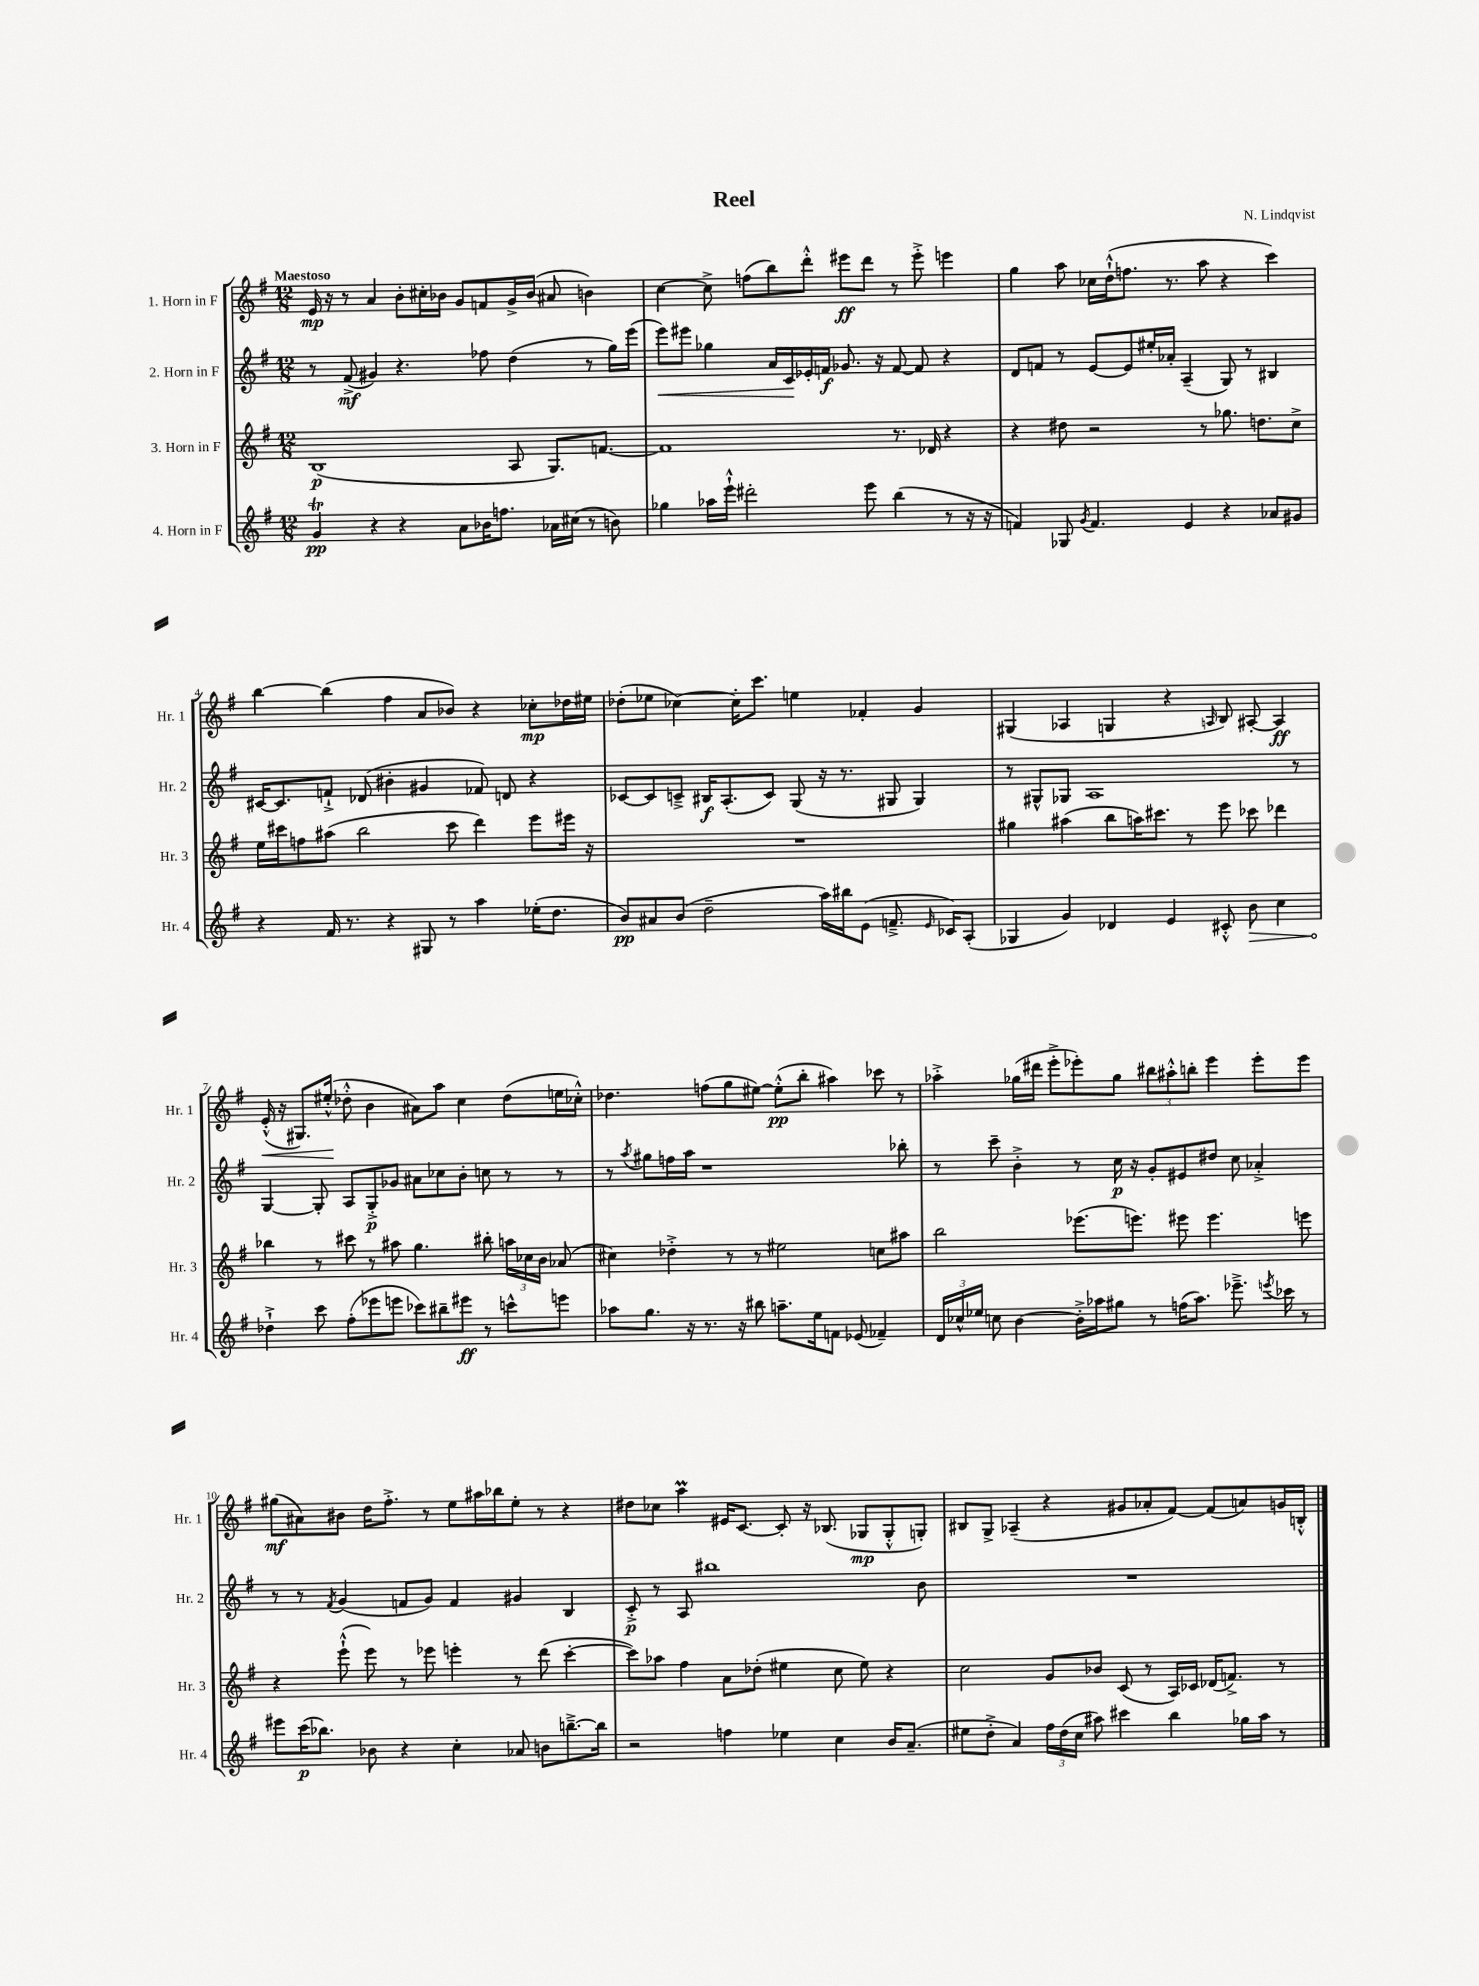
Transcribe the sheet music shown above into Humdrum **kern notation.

**kern	**dynam	**kern	**dynam	**kern	**dynam	**kern	**dynam
*part4	*part4	*part3	*part3	*part2	*part2	*part1	*part1
*staff4	*staff4	*staff3	*staff3	*staff2	*staff2	*staff1	*staff1
*I"4. Horn in F	*	*I"3. Horn in F	*	*I"2. Horn in F	*	*I"1. Horn in F	*
*I'Hr. 4	*	*I'Hr. 3	*	*I'Hr. 2	*	*I'Hr. 1	*
*clefG2	*	*clefG2	*	*clefG2	*	*clefG2	*
*k[f#]	*	*k[f#]	*	*k[f#]	*	*k[f#]	*
*M12/8	*	*M12/8	*	*M12/8	*	*M12/8	*
=1	=1	=1	=1	=1	=1	=1	=1
!	!	!	!	!	!	!LO:TX:a:B:t=Maestoso	!
4gT/	pp	(1B	p	8r	.	16e/	mp
.	.	.	.	.	.	16r	.
.	.	.	.	(8f#^/	mf	8r	.
4r	.	.	.	4g#X/)	.	4a/	.
4r	.	.	.	4.r	.	8b'\L	.
.	.	.	.	.	.	16cc#X'\L	.
.	.	.	.	.	.	16b-X\JJ	.
8a\L	.	.	.	.	.	8g/L	.
16b-X\K	.	.	.	8ff-X\	.	8fn/	.
8.ffn\J	.	.	.	.	.	.	.
.	.	8A/	.	(4dd\	.	16g^/L	.
.	.	.	.	.	.	(16b-/JJ	.
16a-X\LL	.	8.G/L)	.	.	.	8a#X/	.
(16cc#X\JJ	.	.	.	.	.	.	.
8r	.	.	.	8r	.	4bn\)	.
.	.	[8.fn/J	.	.	.	.	.
8bn\)	.	.	.	16gg\LL)	.	.	.
.	.	.	.	(16eee\JJ	.	.	.
=2	=2	=2	=2	=2	=2	=2	=2
!	!	!	!	!	!LO:HP:b	!	!
4gg-X\	.	1f]	.	8eee\L)	<	[4cc\	.
.	.	.	.	8eee#X\J	.	.	.
16aa-X\LL	.	.	.	4gg-X\	.	8cc^\]	.
16eee`^^\JJ	.	.	.	.	.	.	.
2ddd#X'\	.	.	.	.	.	(8ffn\L	.
.	.	.	.	16a/LL	.	8bb\)	.
.	.	.	.	16c/	.	.	.
.	.	.	.	16e-X'/	[	8ddd'^^\J	.
.	.	.	.	16fn/JJ	f	.	.
.	.	.	.	8.g-X/	.	8eee#X\L	ff
8eee\	.	.	.	.	.	8ddd\J	.
.	.	.	.	16r	.	.	.
(4bb\	.	8.r	.	[8f/	.	8r	.
.	.	.	.	8f/]	.	8eee#'^\	.
.	.	16d-X/	.	.	.	.	.
8r	.	4r	.	4r	.	4eeen\	.
16r	.	.	.	.	.	.	.
16r	.	.	.	.	.	.	.
=3	=3	=3	=3	=3	=3	=3	=3
4fn/)	.	4r	.	8d/L	.	4gg\	.
.	.	.	.	8fn/J	.	.	.
8G-X/	.	8dd#X\	.	8r	.	8aa\	.
8qg/	.	.	.	.	.	.	.
4.f/	.	2r	.	[8e/L	.	16cc-X\LL	.
.	.	.	.	.	.	(16dd`^^\J	.
.	.	.	.	8e/]	.	8.ffn\J	.
.	.	.	.	16ee#X'/L	.	.	.
.	.	.	.	16a-X'/JJ	.	8.r	.
4e/	.	.	.	(4A~/	.	.	.
.	.	8r	.	.	.	8aa\	.
4r	.	8.gg-X\	.	8G/)	.	4r	.
.	.	.	.	8r	.	.	.
.	.	8.ddn\L	.	.	.	.	.
8a-X/L	.	.	.	4B#X/	.	4ccc\)	.
8g#X/J	.	8cc^\J	.	.	.	.	.
!!LO:LB:g=z
=4	=4	=4	=4	=4	=4	=4	=4
4r	.	16ee\LL	.	[16c#X/KL	.	[4bb\	.
.	.	16ccc#X\J	.	8.c#/]	.	.	.
.	.	8ffn\	.	.	.	.	.
16f#/	.	(8aa#X\J	.	8fn`^/J	.	(4bb\]	.
8.r	.	.	.	.	.	.	.
.	.	2bb\	.	(8d-X/	.	.	.
4r	.	.	.	4b#X'\	.	4ff#\	.
8G#X/	.	.	.	4g#X/	.	8a/L	.
8r	.	8ccc#\	.	.	.	8b-X/J)	.
4aa\	.	4ddd\)	.	8f-X/)	.	4r	.
.	.	.	.	8dn/	.	.	.
(16ee-X'\KL	.	8eee\L	.	4r	.	8cc-X'\L	mp
8.dd\J	.	.	.	.	.	.	.
.	.	16eee#X\Jk	.	.	.	16dd-X\L	.
.	.	16r	.	.	.	16ee#X\JJ	.
=5	=5	=5	=5	=5	=5	=5	=5
8b/L)	pp	1.r	.	[8c-X/L	.	(8dd-X'\L	.
8a#X/	.	.	.	8c-/]	.	8ee-X\J	.
(8b/J	.	.	.	8cn~^/J	.	[4cc-X\)	.
2dd~\	.	.	.	16B#X/KL	f	.	.
.	.	.	.	(8.A'/	.	.	.
.	.	.	.	.	.	16cc-'\KL]	.
.	.	.	.	.	.	8.ccc\J	.
.	.	.	.	8c/J)	.	.	.
.	.	.	.	(8G/	.	4een\	.
16aa\LL)	.	.	.	16r	.	.	.
16bb#X\J	.	.	.	8.r	.	.	.
(8e\J	.	.	.	.	.	4f-X'/	.
8.fn~^/	.	.	.	8G#X/	.	.	.
.	.	.	.	4G#/)	.	4g/	.
16qqe/	.	.	.	.	.	.	.
16c-X/KL)	.	.	.	.	.	.	.
(8A'/J	.	.	.	.	.	.	.
=6	=6	=6	=6	=6	=6	=6	=6
4G-X/	.	4gg#X\	.	8r	.	(4G#X/	.
.	.	.	.	8G#X^^/L	.	.	.
4g/)	.	(4aa#X\	.	8G-X/J	.	4A-X/	.
.	.	.	.	1A	.	.	.
4d-X/	.	8bb\L	.	.	.	4Gn/	.
.	.	16aan\K)	.	.	.	.	.
.	.	8.ccc#X\J	.	.	.	.	.
4e/	.	.	.	.	.	4r	.
.	.	8r	.	.	.	.	.
.	.	.	.	.	.	16qqAn/	.
8c#X'^^/	.	8eee\	.	.	.	8B/)	.
!	!LO:HP:b	!	!	!	!	!	!
8b\	>	8ccc-X\	.	.	.	[8A#X'/	.
4cc\	.	4ddd-X\	.	.	.	4A#/]	ff
.	.	.	.	8r	.	.	.
!!LO:LB:g=z
=7	=7	=7	=7	=7	=7	=7	=7
!	!	!	!	!	!	!	!LO:HP:b
4dd-X`^\	.	4bb-X\	.	[4G/	.	(16e'^^/	<
.	.	.	.	.	.	16r	.
.	.	.	.	.	.	8.G#X/L)	.
8ccc\	]	8r	.	8G'/]	.	.	.
.	.	.	.	.	.	(16ee#X'^^/Jk	.
(8ff#'\L	.	8ccc#X\	.	8A/L	.	8dd-X'^^\	[
8eee-X\	.	8r	.	8G'^/	p	4b\	.
8eeen\J	.	8aa#X\	.	8g-X/J	.	.	.
8ccc-X\L)	.	4.gg\	.	8a#X\L	.	8a#X\L)	.
8bb#X~\	.	.	.	8cc-X\	.	8aa\J	.
8eee#X\J	ff	.	.	8b'\J	.	4cc\	.
8r	.	8bb#X'\	.	8ccn\	.	.	.
8cccn^^\L	.	24aan\LL	.	8r	.	(8dd-\L	.
.	.	24cc-X\	.	.	.	.	.
.	.	24b\JJ	.	.	.	.	.
8eeen\J	.	(8a-X/	.	8r	.	16een\L	.
.	.	.	.	.	.	16cc-X'^^\JJ)	.
=8	=8	=8	=8	=8	=8	=8	=8
8aa-X\L	.	4cc#X\)	.	8r	.	4.dd-X\	.
.	.	.	.	8qaa/	.	.	.
8.gg\J	.	.	.	8gg#X\L	.	.	.
.	.	4dd-X'^\	.	16ffn\L	.	.	.
16r	.	.	.	16aa\JJ	.	.	.
8.r	.	.	.	1r	.	(8ffn\L	.
.	.	8r	.	.	.	8gg\	.
16r	.	.	.	.	.	.	.
8bb#X\	.	8r	.	.	.	[8ee#X\J)	.
8.aan~\L	.	2ee#X\	.	.	.	(8ee#'^^\L]	pp
.	.	.	.	.	.	8bb'\J	.
16ee\k	.	.	.	.	.	.	.
8fn\J	.	.	.	.	.	4aa#X\)	.
(8e-X/	.	.	.	.	.	.	.
4f-X~/)	.	8ccn\L	.	.	.	8ccc-X\	.
.	.	8aa#X\J	.	8bb-X'\	.	8r	.
=9	=9	=9	=9	=9	=9	=9	=9
24d/LL	.	2bb\	.	8r	.	4aa-X'^\	.
24cc-X^^/	.	.	.	.	.	.	.
24ee-X/JJ	.	.	.	.	.	.	.
8ccn\	.	.	.	8ccc~\	.	.	.
[4b\	.	.	.	4b'^\	.	(16gg-X\LL	.
.	.	.	.	.	.	16ddd#X\JJ	.
.	.	.	.	.	.	8eee'^\L	.
16b'^\LL]	.	(8.eee-X\L	.	8r	.	8eee-X'\)	.
16aa-X\J	.	.	.	.	.	.	.
8gg#X\J	.	.	.	16cc\	p	8gg-\J	.
.	.	8.eeen\J)	.	16r	.	.	.
8r	.	.	.	8g'/L	.	12bb#X\L	.
.	.	.	.	.	.	12aa#X'^^\	.
(16ffn\KL	.	8eee#X\	.	8e#X/	.	.	.
.	.	.	.	.	.	12bbn'\J	.
8.aa-\J)	.	.	.	.	.	.	.
.	.	4.eee#\	.	8dd#X/J	.	4eee-\	.
8.eee-X~^\	.	.	.	8cc\	.	.	.
.	.	.	.	4a-X'^/	.	8eee-'\L	.
8qeeen/	.	.	.	.	.	.	.
16ccc-X\	.	.	.	.	.	.	.
8r	.	8eeen\	.	.	.	8eee-\J	.
!!LO:LB:g=z
=10	=10	=10	=10	=10	=10	=10	=10
8eee#X\L	.	4r	.	8r	.	(8gg#X\L	mf
(16ccc\K	p	.	.	8r	.	8a#X\)	.
8.bb-X\J)	.	.	.	.	.	.	.
.	.	.	.	8qf#/	.	.	.
.	.	(8eee`^^\	.	(4g/	.	8b#X\J	.
8b-X\	.	8eee\)	.	.	.	16dd\KL	.
.	.	.	.	.	.	8.ff#'^\J	.
4r	.	8r	.	8fn/L	.	.	.
.	.	8eee-X\	.	8g/J)	.	8r	.
4cc'\	.	4eeen'\	.	4f/	.	8ee\L	.
.	.	.	.	.	.	16aa#X\L	.
.	.	.	.	.	.	16bb-X\J	.
8a-X/	.	8r	.	4g#X/	.	8ee'\J	.
8bn\L	.	(8ddd\	.	.	.	8r	.
[8.bbn~^\	.	[4ccc'\	.	4B/	.	4r	.
16bb\Jk]	.	.	.	.	.	.	.
=11	=11	=11	=11	=11	=11	=11	=11
2r	.	8ccc\L])	.	8c'^/	p	8dd#X\L	.
.	.	8aa-X\J	.	8r	.	8cc-X\J	.
.	.	4ff#\	.	8A/	.	4aaM\	.
.	.	.	.	1bb#X	.	.	.
4ffn\	.	8a\L	.	.	.	16e#X/KL	.
.	.	.	.	.	.	[8.c/J	.
.	.	(8dd-X'\J	.	.	.	.	.
4ee-X\	.	4ee#X\	.	.	.	8c'/]	.
.	.	.	.	.	.	16r	.
.	.	.	.	.	.	(8.B-X/	.
4cc\	.	8cc\	.	.	.	.	.
.	.	8ee#\)	.	.	.	8G-X/L	mp
16b/KL	.	4r	.	.	.	8G-'^^/	.
(8.a~/J	.	.	.	.	.	.	.
.	.	.	.	8b\	.	8Gn'/J)	.
=12	=12	=12	=12	=12	=12	=12	=12
8ee#X\L	.	2cc\	.	1.r	.	8B#X/L	.
8dd'^\J	.	.	.	.	.	8G^/J	.
4a/)	.	.	.	.	.	(4A-X~/	.
24ff#\LL	.	8g/L	.	.	.	4r	.
(24dd\	.	.	.	.	.	.	.
24cc\JJ	.	.	.	.	.	.	.
8aa#X\)	.	8b-X/J	.	.	.	.	.
4ccc#X\	.	(8c/	.	.	.	8g#X/L	.
.	.	8r	.	.	.	8a-X'/	.
4bb\	.	16A/LL)	.	.	.	[8f#/J)	.
.	.	16c-X/JJ	.	.	.	.	.
.	.	(16d-X/KL	.	.	.	(8f#/L]	.
.	.	8.fn^/J)	.	.	.	.	.
16gg-X\LL	.	.	.	.	.	8an/)	.
16aa#\JJ	.	.	.	.	.	.	.
8r	.	8r	.	.	.	16gn/L	.
.	.	.	.	.	.	16Bn'^^/JJ	.
==	==	==	==	==	==	==	==
*-	*-	*-	*-	*-	*-	*-	*-
